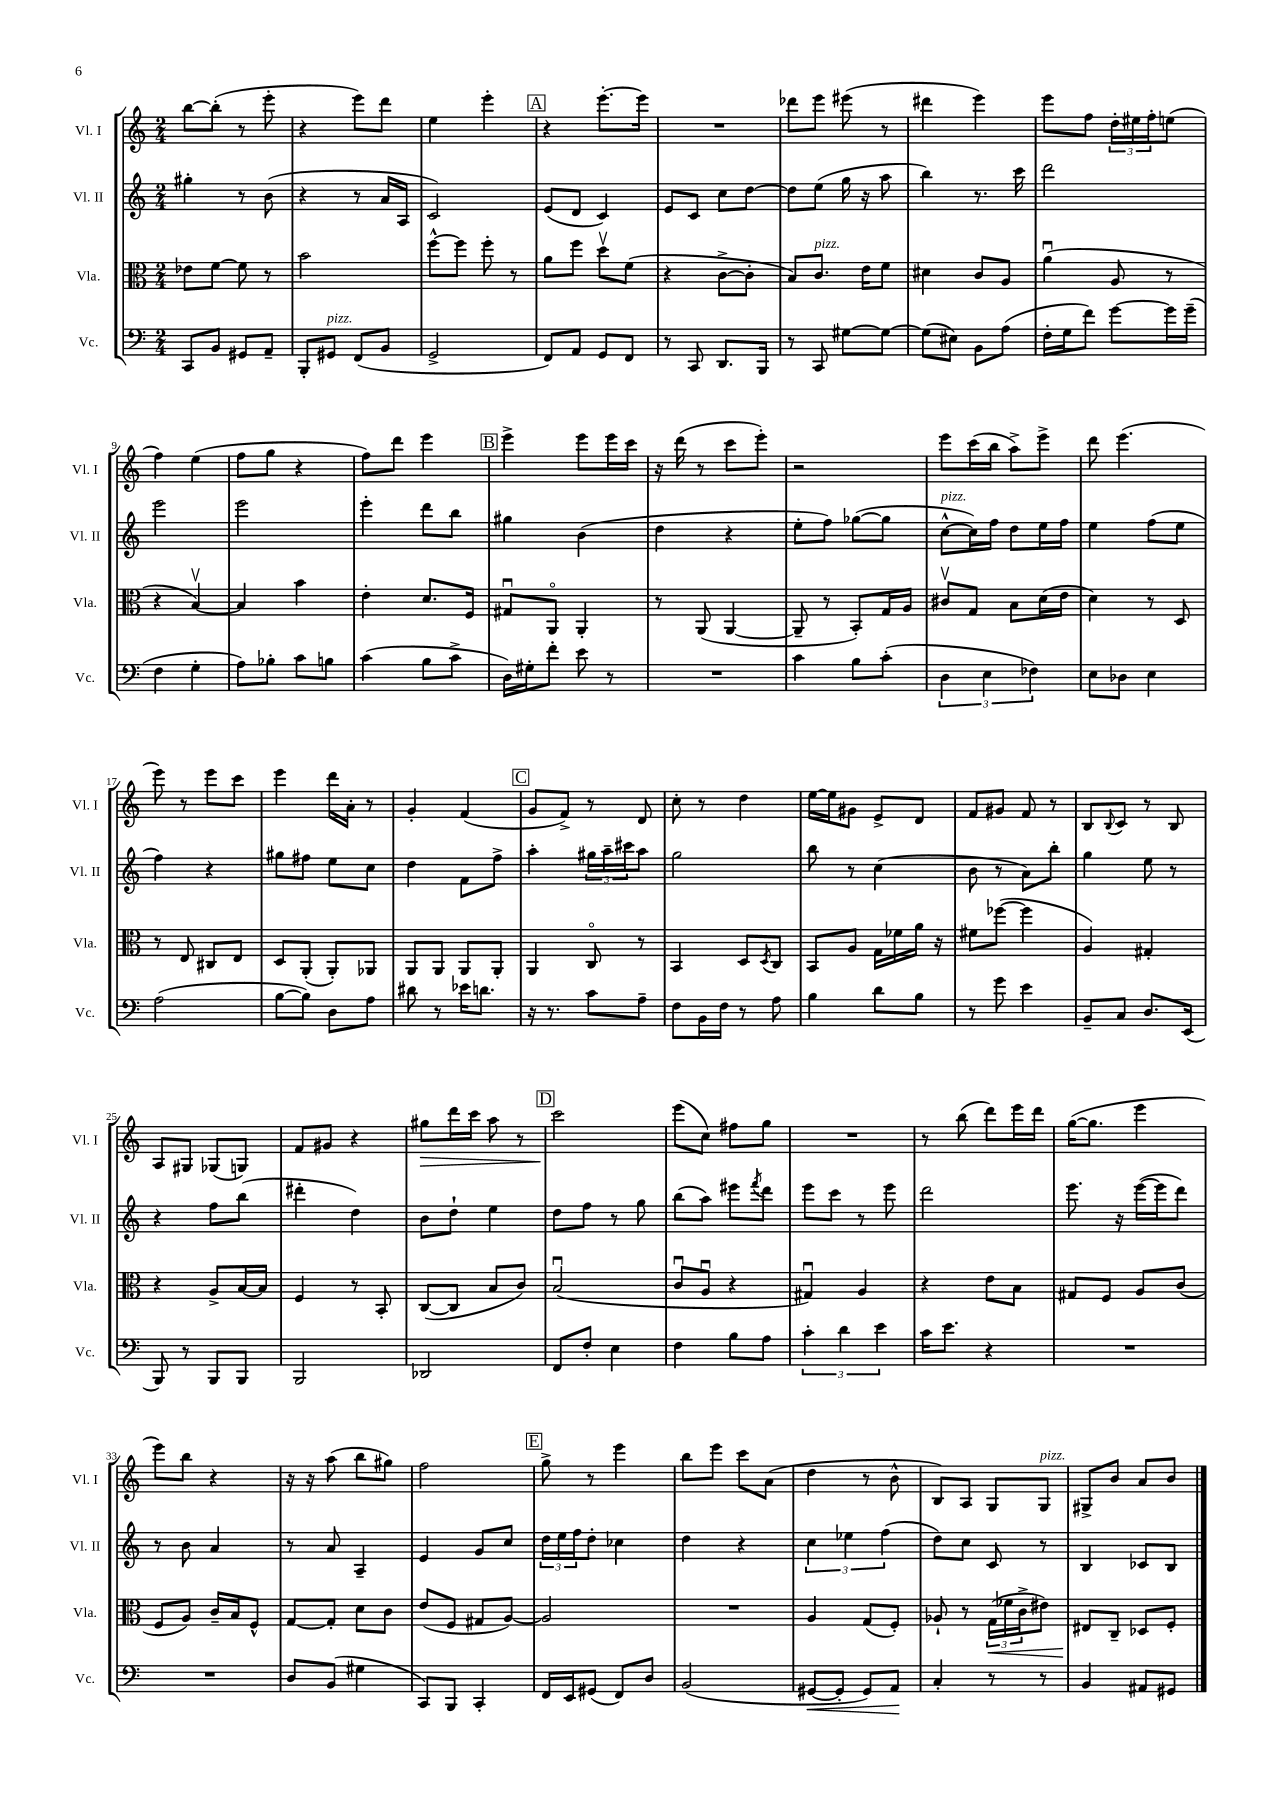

**kern	**kern	**kern	**kern
*staff4	*staff3	*staff2	*staff1
*clefF4	*clefC3	*clefG2	*clefG2
*k[]	*k[]	*k[]	*k[]
*M2/4	*M2/4	*M2/4	*M2/4
8CC	8e-	4gg#'	[8bb
8BB	[8f	.	(8bb']
8GG#	8f]	8r	8r
8AA~	8r	(8b	8eee'
=	=	=	=
8BBB'	2b	4r	4r
8GG#	.	.	.
(8FF	.	8r	8eee)
8BB	.	16a	8ddd
.	.	16A	.
=	=	=	=
2GG^	[8ff^^	2c)	4ee
.	8ff]	.	.
.	8ff'	.	4eee'
.	8r	.	.
=	=	=	=
8FF)	8a	(8e	4r
8AA	8ff	8d	.
8GG	8ddv	4c)	[8.eee'
8FF	(8f	.	.
.	.	.	16eee]
=	=	=	=
8r	4r	8e	2r
8CC	.	8c	.
8.DD	[8c^	8cc	.
.	8c']	[8dd	.
16BBB	.	.	.
=	=	=	=
8r	8B)	8dd]	8ddd-
8CC	8.c	(8ee	8eee
[8G#	.	16gg	(8eee#
.	16e	16r	.
8G#_	8f	8aa	8r
=	=	=	=
(8G#]	4d#	4bb)	4ddd#
8E#)	.	.	.
8BB	8c	8.r	4eee)
(8A	8A	.	.
.	.	16ccc	.
=	=	=	=
16F'	(4au	2ddd	8eee
16G	.	.	.
8f)	.	.	8ff
[8g	8A	.	24dd'
.	.	.	24ee#
.	.	.	24ff'
16g]	8r	.	(8ee
(16g~	.	.	.
=	=	=	=
4F	4r	2eee	4ff)
4G'	[4Bv)	.	(4ee
=	=	=	=
8A)	4B]	2eee	8ff
8B-'	.	.	8gg
8c	4b	.	4r
8B	.	.	.
=	=	=	=
(4c	4e'	4eee'	8ff)
.	.	.	8ddd
8B	8.d	8ddd	4eee
8c^	.	8bb	.
.	16F	.	.
=	=	=	=
16D)	8G#u	4gg#	4eee^
16G#'	.	.	.
8f'	8AAo	.	.
8e	4AA'	(4b	8eee
8r	.	.	16eee
.	.	.	16ccc
=	=	=	=
2r	8r	4dd	16r
.	.	.	(16ddd
.	(8AA	.	8r
.	[4AA	4r	8ccc
.	.	.	8eee')
=	=	=	=
4c	8AA~]	8ee'	2r
.	8r	8ff)	.
8B	8BB')	([8gg-	.
(8c'	16G	8gg-]	.
.	16A	.	.
=	=	=	=
6D	8c#v	[8cc^^	8eee
.	8G	16cc])	(16ccc
6E	.	.	.
.	.	16ff	16bb
.	8B	8dd	8aa^)
6F-)	.	.	.
.	(16d	16ee	8eee^
.	16e	16ff	.
=	=	=	=
8E	4d)	4ee	8ddd
8D-	.	.	(4.eee
4E	8r	(8ff	.
.	8D	8ee	.
=	=	=	=
(2A	8r	4ff)	8eee)
.	8E	.	8r
.	8C#	4r	8eee
.	8E	.	8ccc
=	=	=	=
[8B	8D	8gg#	4eee
8B])	(8AA'	8ff#	.
8D	8AA')	8ee	16ddd
.	.	.	16a'
8A	8AA-	8cc	8r
=	=	=	=
8d#	8AA	4dd	4g'
8r	8AA	.	.
16e-	8AA	8f	(4f
8.d	.	.	.
.	8AA'	8ff^	.
=	=	=	=
16r	4AA	4aa'	8g
8.r	.	.	.
.	.	.	8f^)
8c	8Co	24gg#	8r
.	.	24aa~	.
.	.	24ccc#	.
8A~	8r	8aa	8d
=	=	=	=
8F	4BB	2gg	8cc'
16BB	.	.	8r
16F	.	.	.
8r	8D	.	4dd
.	8qD	.	.
8A	8C	.	.
=	=	=	=
4B	8BB	8bb	[16ee
.	.	.	16ee]
.	8A	8r	8g#
8d	16G	(4cc	8e^
.	16f-	.	.
8B	16a	.	8d
.	16r	.	.
=	=	=	=
8r	8f#	8b	8f
8g	([8ff-	8r	8g#
4e	4ff-]	8a)	8f
.	.	8bb'	8r
=	=	=	=
8BB~	4A)	4gg	8B
.	.	.	8qqB
8C	.	.	8c
8.D	4G#'	8ee	8r
.	.	8r	8B
(16EE	.	.	.
=	=	=	=
8BBB)	4r	4r	8A
8r	.	.	8G#
8BBB	8A^	8ff	(8G-
8BBB	[16B	(8bb	8G)
.	16B]	.	.
=	=	=	=
2BBB	4F	4ddd#'	8f
.	.	.	8g#
.	8r	4dd)	4r
.	8BB'	.	.
=	=	=	=
2DD-	([8C	8b	8gg#
.	8C]	8dd`	16ddd
.	.	.	16ccc
.	8B	4ee	8aa
.	8c)	.	8r
=	=	=	=
8FF	(2Bu	8dd	2ccc
8F'	.	8ff	.
4E	.	8r	.
.	.	8gg	.
=	=	=	=
4F	8cu	(8bb	(8eee
.	8Au	8aa)	8cc)
8B	4r	8eee#	8ff#
.	.	8qfff	.
8A	.	8ddd	8gg
=	=	=	=
6c'	4G#u)	8eee	2r
.	.	8ccc	.
6d	.	.	.
.	4A	8r	.
6e	.	.	.
.	.	8eee	.
=	=	=	=
16c	4r	2ddd	8r
8.e	.	.	.
.	.	.	(8bb
4r	8e	.	8ddd)
.	8B	.	16eee
.	.	.	16ddd
=	=	=	=
2r	8G#	8.eee	([16gg
.	.	.	8.gg]
.	8F	.	.
.	.	16r	.
.	8A	([16eee	4eee
.	.	16eee]	.
.	(8c	8ddd)	.
=	=	=	=
2r	8F	8r	8eee)
.	8A)	8b	8bb
.	16c~	4a	4r
.	16B	.	.
.	8F^^	.	.
=	=	=	=
8D	[8G	8r	16r
.	.	.	16r
(8BB	8G']	8a	(8aa
4G#	8d	4A~	8bb
.	8c	.	8gg#)
=	=	=	=
8CC)	(8e	4e	2ff
8BBB	8F	.	.
4CC'	8G#	8g	.
.	[8A)	8cc	.
=	=	=	=
16FF	2A]	24dd	8gg^
.	.	24ee	.
16EE	.	.	.
.	.	24ff	.
(8GG#	.	8dd'	8r
8FF)	.	4cc-	4eee
8D	.	.	.
=	=	=	=
(2BB	2r	4dd	8bb
.	.	.	8eee
.	.	4r	8ccc
.	.	.	(8a
=	=	=	=
[8GG#	4A	6cc	4dd
8GG#']	.	.	.
.	.	6ee-	.
8GG#)	(8G	.	8r
.	.	(6ff	.
8AA	8F')	.	8b^^
=	=	=	=
4C'	8A-`	8dd)	8B)
.	8r	8cc	8A
8r	(24G	8c	8G
.	24f-	.	.
.	24c^	.	.
8r	8e#)	8r	8G
=	=	=	=
4BB	8E#	4B	8G#^
.	8C~	.	8b
8AA#	8D-	8c-	8a
8GG#	8F'	8B	8b
==	==	==	==
*-	*-	*-	*-
